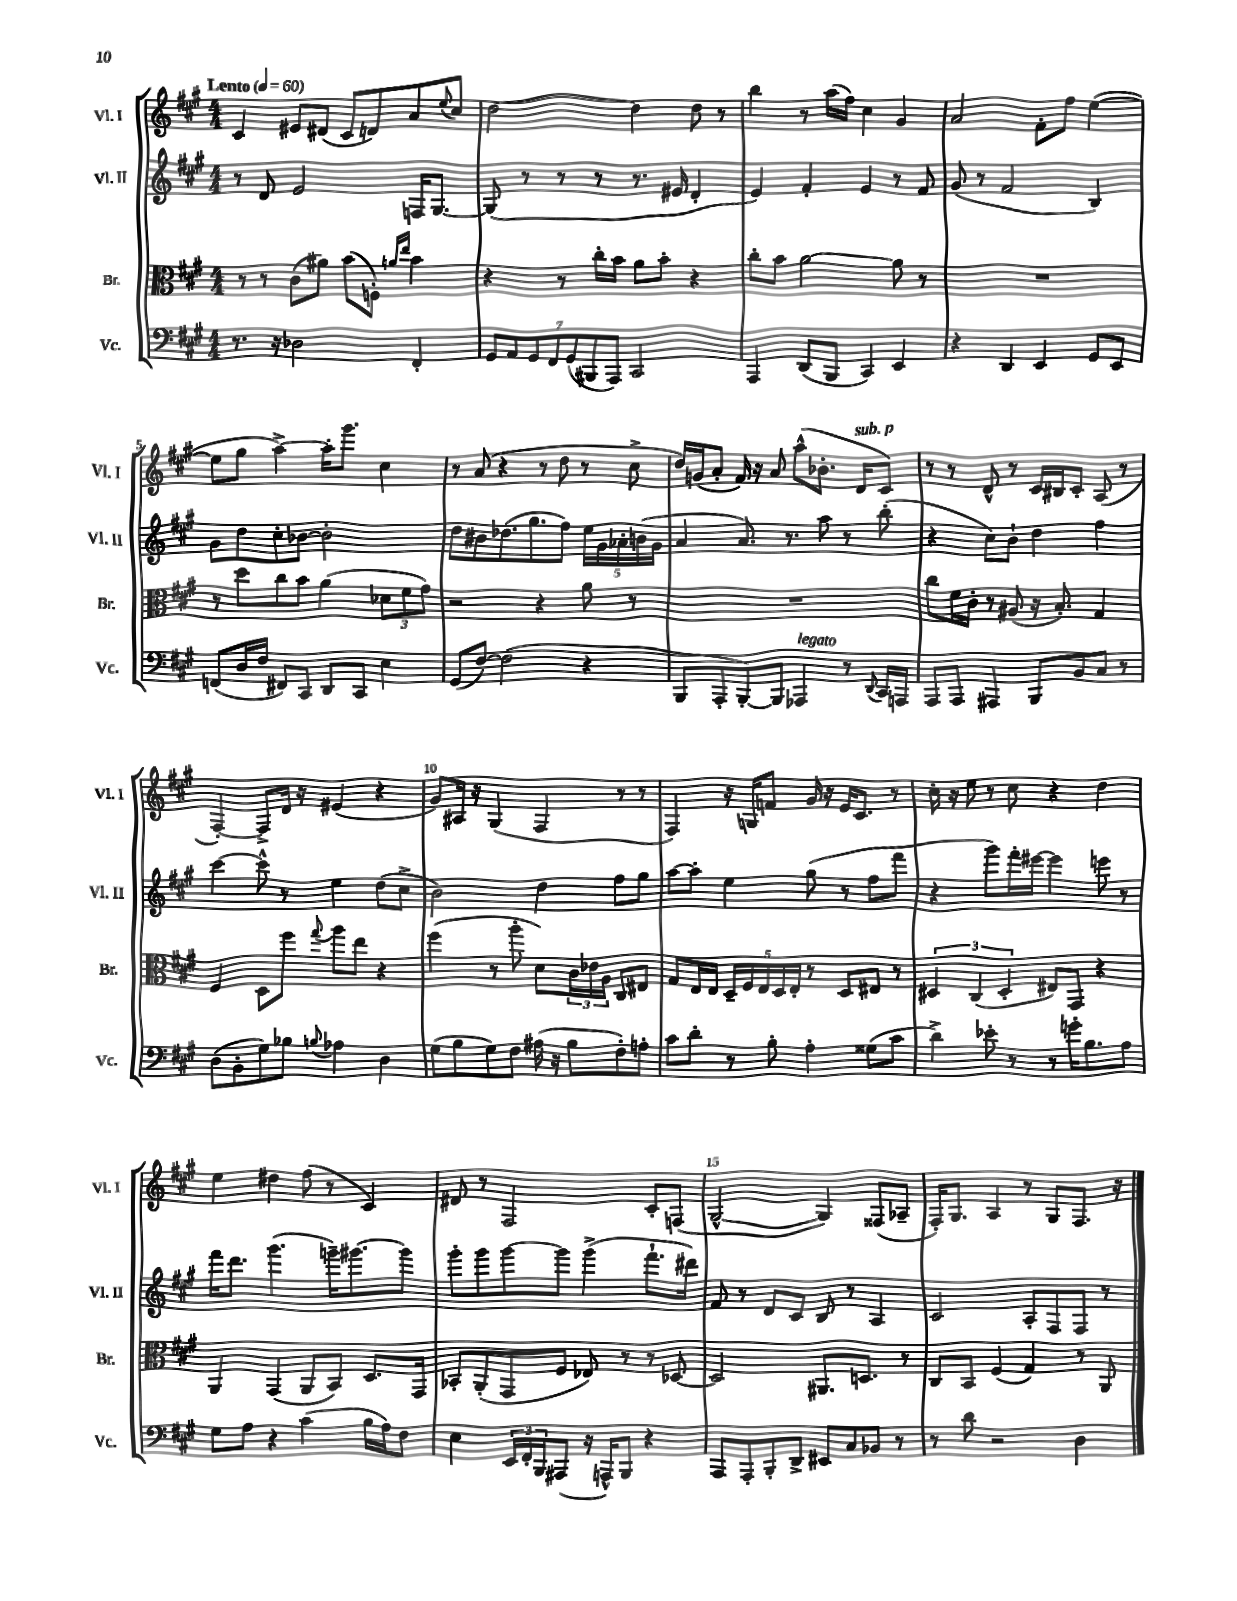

**kern	**kern	**kern	**kern
*staff4	*staff3	*staff2	*staff1
*clefF4	*clefC3	*clefG2	*clefG2
*k[f#c#g#]	*k[f#c#g#]	*k[f#c#g#]	*k[f#c#g#]
*M4/4	*M4/4	*M4/4	*M4/4
*MM60	*MM60	*MM60	*MM60
8.r	8r	8r	4c#
.	8r	8d	.
16r	.	.	.
2D-	(8c#	2e	8e#
.	8a#)	.	(8d#
.	(8b	.	8c#
.	8F')	.	8d)
.	16qqa	.	.
.	16qqee	.	.
4FF#'	4b	16F	8a
.	.	[8.G#	.
.	.	.	8qqee
.	.	.	8cc#
=	=	=	=
14GG#	4r	(8G#]	[2dd
14AA	.	.	.
.	.	8r	.
14GG#	.	.	.
14FF#	.	.	.
.	8r	8r	.
(14GG#	.	.	.
14BBB#	.	.	.
.	16cc#'	8r	.
14AAA)	.	.	.
.	16b	.	.
2CC#	8a	8.r	4dd]
.	8b'	.	.
.	.	16e#	.
.	4r	4d'	8dd
.	.	.	8r
=	=	=	=
4AAA	8cc#'	4e)	4bb
.	8b	.	.
(8DD	[2a	4f#'	8r
8BBB	.	.	(16aa
.	.	.	16ff#)
4CC#)	.	4e	4cc#
4EE	8a]	8r	4g#
.	8r	8f#	.
=	=	=	=
4r	1r	(8g#	2a
.	.	8r	.
4DD	.	2f#	.
4EE	.	.	8f#'
.	.	.	8ff#
8GG#	.	4B)	([4ee
8EE	.	.	.
=	=	=	=
(8FF	8r	8g#	8ee]
16D	8dd	8dd	8gg#
16F#	.	.	.
8FF#)	8cc#	8cc#'	[4aa^)
8CC#	8b	[8b-	.
8DD	(4a	2b-']	16aa']
.	.	.	8.ggg#
8CC#	.	.	.
4E	12d-	.	4cc#
.	12f#	.	.
.	12g#)	.	.
=	=	=	=
(8GG#	2r	8dd	8r
[8F#)	.	8b#	(8a
(2F#]	.	(8.dd-	4r
.	.	8.gg#	.
.	4r	.	8r
.	.	8ff#)	8dd
4r	8a	20ee	8r
.	.	20g#	.
.	.	20a-'	.
.	8r	.	8cc#^
.	.	(20b	.
.	.	20g#	.
=	=	=	=
8BBB	1r	4a	16dd)
.	.	.	(16g
8AAA'	.	.	8a'
[8BBB')	.	8.a)	16f#)
.	.	.	16r
8BBB]	.	.	8a
.	.	8.r	.
4AAA-	.	.	(8aa^^
.	.	8aa	8.b-'
8r	.	8r	.
.	.	.	16d
8qqDD	.	.	.
16CC#	.	(8bb'	8c#)
16AAA	.	.	.
=	=	=	=
8AAA	8cc#	4r	8r
8AAA	16f#	.	8r
.	16c#'	.	.
4AAA#	8r	8cc#)	8d^^
.	(8A#	8b`	8r
8BBB	16r	4dd	16c#
.	8.B')	.	16B#
8BB	.	.	8c#'
8C#	4G#	4ff#	(8A
8r	.	.	8r
=	=	=	=
(8D	4F#	[4ccc#	[4F#')
8BB'	.	.	.
8G#)	8D	8ccc#^^]	8F#^]
8B-	8ff#	8r	16d
.	.	.	16r
8qqB	8qqgg#	.	.
4A-	8aa	4ee	(4e#
.	8ee	.	.
4D	4r	(8dd	4r
.	.	8cc#^	.
=	=	=	=
(8G#	(4ff#	2b)	8g#)
8B	.	.	16A#
.	.	.	16r
8G#)	8r	.	(4G#
8F#	8aa'	.	.
(16A#	8d)	4dd	4F#
16r	.	.	.
8B	24c#	.	.
.	24e-	.	.
.	24A	.	.
8F#')	8C#	8ff#	8r
8A'	8E#	8gg#	8r
=	=	=	=
8c#	8G#	[8aa	4F#)
8d'	16E	8aa']	.
.	16E	.	.
8r	20D~	4ee	16r
.	20F#	.	.
.	.	.	16G
.	20E	.	.
8B'	.	.	8f
.	20D	.	.
.	20E'	.	.
4A'	8r	(8gg#	16g#
.	.	.	16r
.	8D	8r	16e
.	.	.	8.c#
(8G##	8E#	8ff#	.
8c#	8r	8fff#	8r
=	=	=	=
4d^)	6D#	4r	16cc#'
.	.	.	16r
.	.	.	8ee
.	(6C#	.	.
8e-'	.	8ggg#)	8r
.	6D#'	.	.
8r	.	16fff#'	8cc#
.	.	[16eee#	.
8r	8E#)	4eee#]	4r
16g'	8GG#	.	.
8.B	.	.	.
.	4r	8eee	4dd
8A	.	8r	.
=	=	=	=
8G#	4AA	16fff#	4ee
.	.	8.ddd	.
8A	.	.	.
4r	(4GG#	(4.ggg#	4dd#
(4c#	8AA	.	(8ff#
.	8BB)	16ggg~)	8r
.	.	[8.ggg#	.
16B	8.D	.	4c#)
16A)	.	.	.
8F#	.	8ggg#]	.
.	16GG#	.	.
=	=	=	=
4E	8BB-'	8ggg#'	8d#
.	(8AA'	8ggg#	8r
24EE	8GG#	[8ggg#	2F#
24FF#'	.	.	.
24BBB	.	.	.
(8AAA#	8F#	8ggg#]	.
16r	8E-)	(4ggg#^	.
16AAA^^)	.	.	.
8BBB	8r	.	.
4r	8r	8.fff#`	8c#'
.	[8D-	.	(8F
.	.	16ddd#)	.
=	=	=	=
8AAA	2D-]	8f#	[2G#^^
8AAA'	.	8r	.
8BBB'	.	8d	.
8DD^	.	8c#	.
8EE#	8.AA#	8B	4G#])
8C#	.	8r	.
.	8.D	.	.
8BB-	.	4A	(8F##
8r	8r	.	8A-~
=	=	=	=
8r	8C#	2c#	16F#')
.	.	.	8.G#
8d	8BB	.	.
2r	(4F#	.	4A
.	4G#)	8A'	8r
.	.	8F#	8G#
4D	8r	8F#	8.F#
.	8AA	8r	.
.	.	.	16r
==	==	==	==
*-	*-	*-	*-
